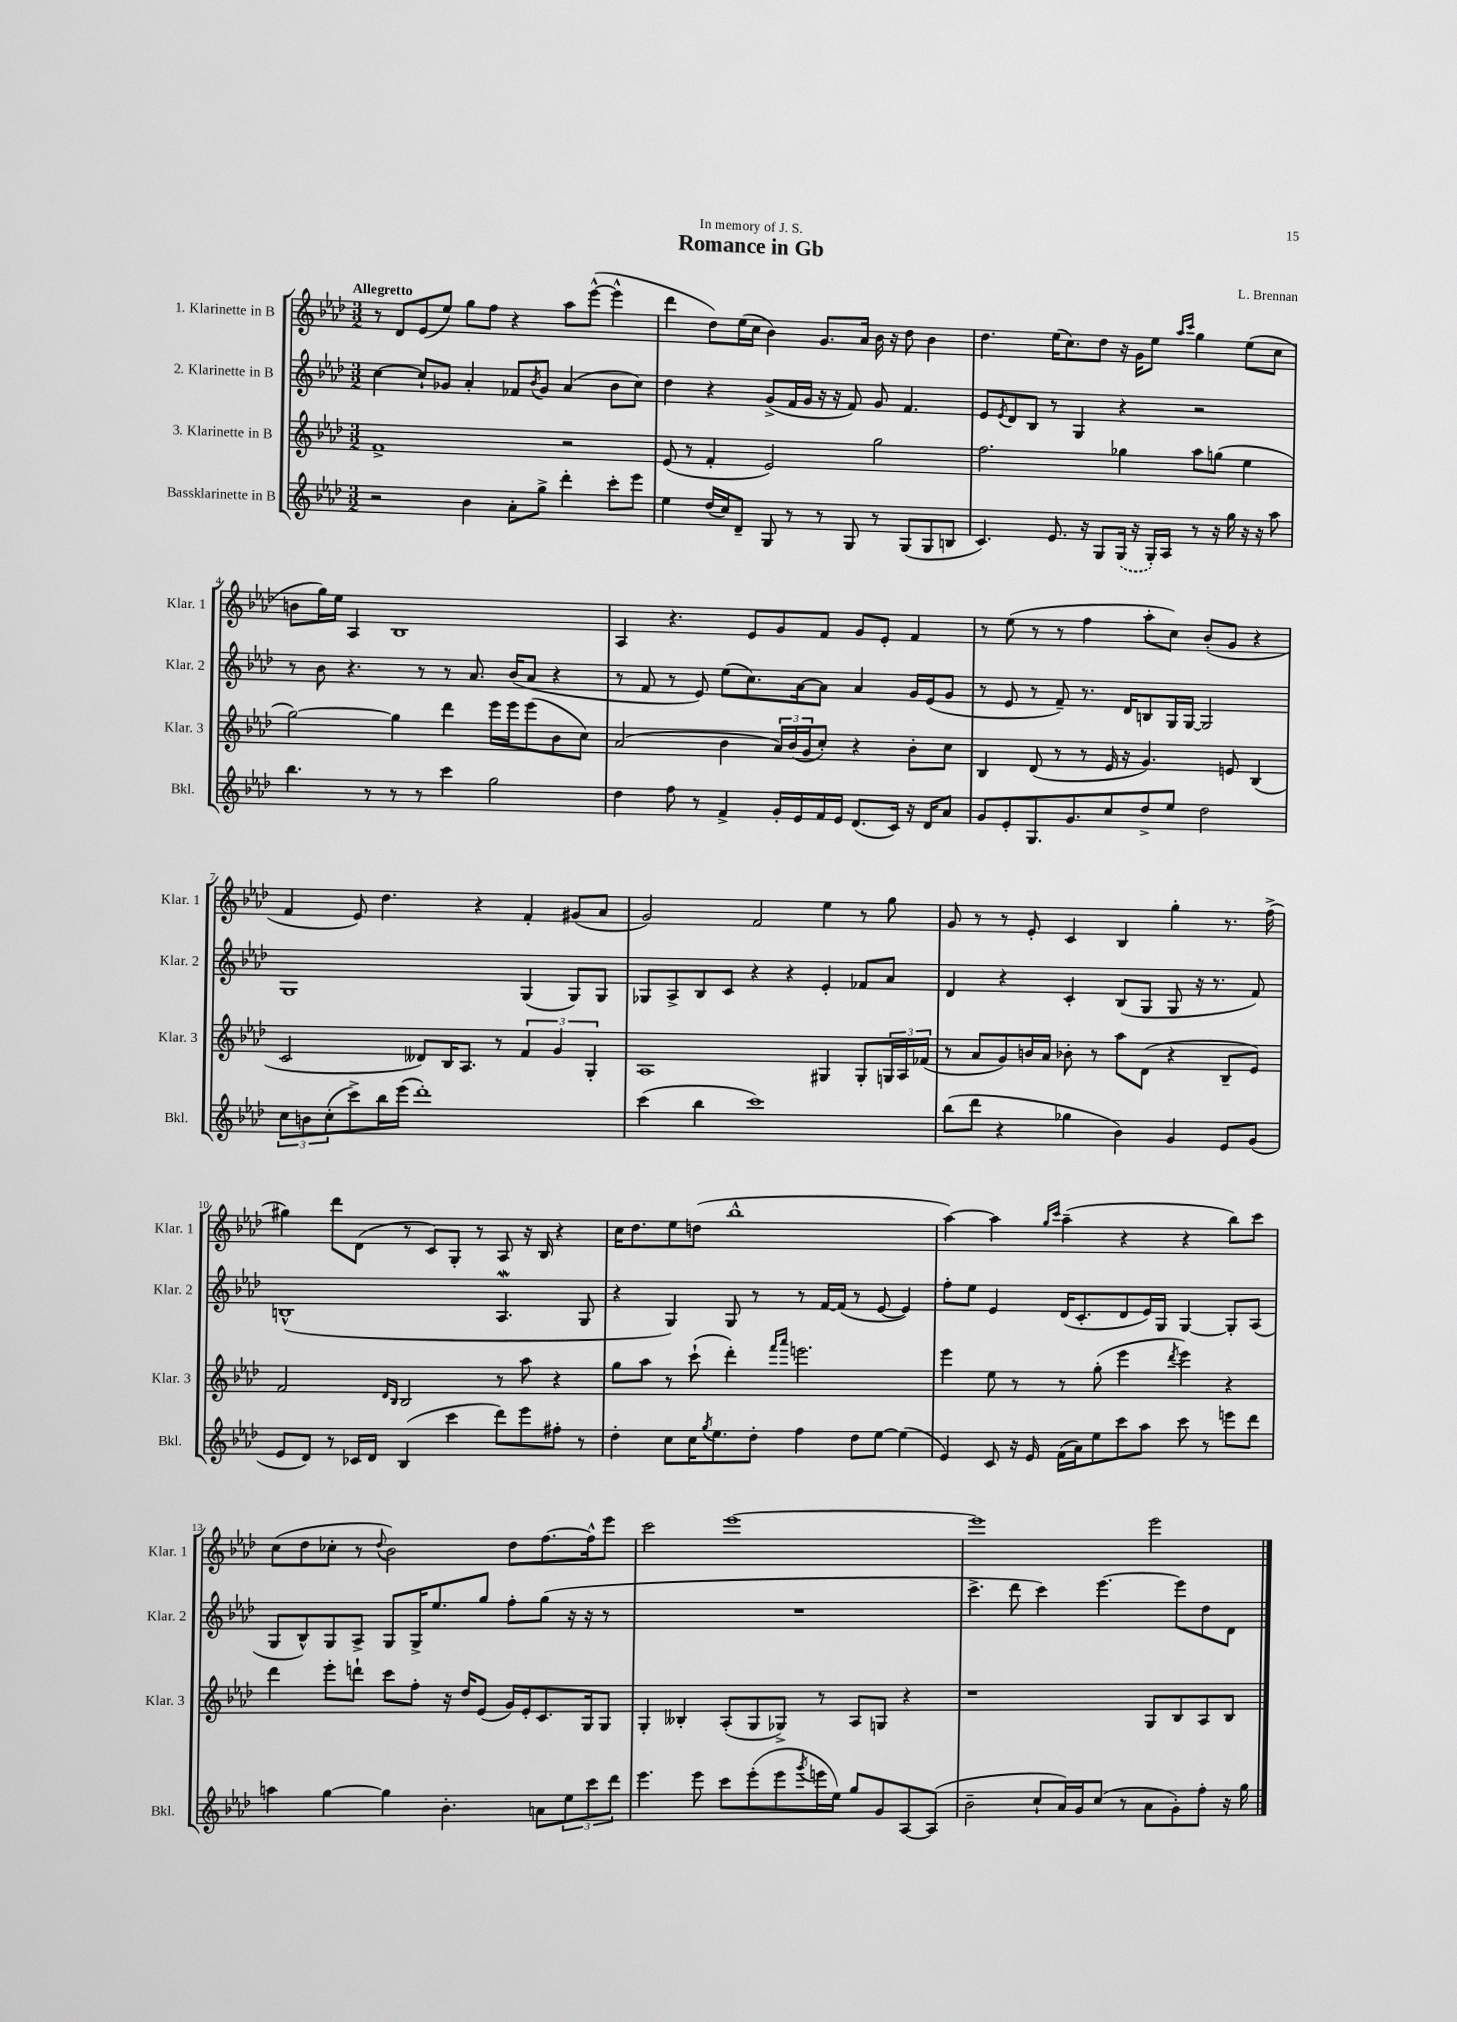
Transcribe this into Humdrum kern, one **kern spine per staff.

**kern	**kern	**kern	**kern
*staff4	*staff3	*staff2	*staff1
*clefG2	*clefG2	*clefG2	*clefG2
*k[b-e-a-d-]	*k[b-e-a-d-]	*k[b-e-a-d-]	*k[b-e-a-d-]
*M3/2	*M3/2	*M3/2	*M3/2
2r	1f^	[4cc	8r
.	.	.	8d-
.	.	8cc`]	(8e-
.	.	8g-	8ee-)
4b-	.	4a-'	8gg
.	.	.	8ff
8a-'	.	8f-	4r
.	.	8qb-	.
8gg^	.	8g-	.
4ddd-'	2r	(4a-	8aa-
.	.	.	([8eee-^^
8ccc'	.	8b-	4eee-^^]
8eee-	.	8cc)	.
=	=	=	=
4ee-	(8e-	4dd-	4ddd-
.	8r	.	.
(16dd-	4f'	4r	8dd-)
16cc)	.	.	.
8d-~	.	.	(16ee-
.	.	.	16cc
8G	2e-)	(8g^	4b-)
8r	.	16f	.
.	.	16g	.
8r	.	16r	8.g
.	.	16r	.
8G	.	8f)	.
.	.	.	16a-
8r	2gg	8g	16b-
.	.	.	16r
(8G	.	4.f	8dd-
8G	.	.	4b-
8B	.	.	.
=	=	=	=
4.c)	2.ff	8e-	4.dd-
.	.	8qe-	.
.	.	8d-	.
.	.	8B-	.
8.e-	.	8r	(16ee-
.	.	.	8.cc)
.	.	4G	.
16r	.	.	.
8G	.	.	8dd-
(16G	4gg-	4r	16r
16r	.	.	16g
16G')	.	.	8ee-
16A-	.	.	.
.	.	.	16qqaa-
.	.	.	16qqccc
8r	8aa-	2r	4gg
16r	(8gg	.	.
16gg	.	.	.
16r	4ee-	.	(8ee-
16r	.	.	.
8aa-	.	.	8cc
=	=	=	=
4.bb-	[2gg)	8r	8b
.	.	8b-	16gg)
.	.	.	16ee-
.	.	4.r	4A-
8r	.	.	.
8r	4gg]	.	1B-
8r	.	8r	.
4ccc	4ddd-	8r	.
.	.	8.a-	.
2gg	16eee-	.	.
.	16eee-	(16b-	.
.	(8eee-	8a-	.
.	8b-	4r	.
.	8cc)	.	.
=	=	=	=
4dd-	(2a-	8r	4A-
.	.	8f	.
8ff	.	8r	4.r
8r	.	8e-)	.
4f^	4b-	(8ee-	.
.	.	8.cc)	8e-
16g'	24a-)	.	8g
.	(24b-	.	.
16e-	.	[16a-	.
.	24g	.	.
16f	8cc')	8a-]	8f
16e-	.	.	.
(8.d-	4r	4a-	8g
.	.	.	8e-'
16c)	.	.	.
16r	8b-'	16g	4f
16d-	.	(16e-	.
8a-	8cc	8g	.
=	=	=	=
8g	4B-	8r	8r
8e-'	.	8e-	(8ee-
8.G	(8d-	8r	8r
.	8r	8f~)	8r
8.g	.	.	.
.	8r	8.r	4ff
8cc	16e-	.	.
.	16r	16d-	.
8dd-^	4.g)	8B	8aa-'
8ee-	.	16G	8cc)
.	.	[16G	.
2dd-	.	2G]	(8b-'
.	8e	.	8g
.	(4B-	.	4r
=	=	=	=
12cc	2c	1G	4f
12b	.	.	.
(12cc'	.	.	.
8ccc^)	.	.	8e-)
16bb-	.	.	4.dd-
(16eee-	.	.	.
1ddd-')	8d--)	.	.
.	16B-	.	.
.	8.A-	.	.
.	.	.	4r
.	8r	.	.
.	6f	(4G	4f'
.	6g	.	.
.	.	8G)	(8g#
.	6G'	.	.
.	.	8G	8a-
=	=	=	=
(4ccc	1A-	8G-	2g)
.	.	8A-^	.
4bb-	.	8B-	.
.	.	8c	.
1ccc)	.	4r	2f
.	.	4r	.
.	4G#	4e-'	4ee-
.	8G#'	8f-	8r
.	24G	8a-	8gg
.	24A-	.	.
.	(24f-	.	.
=	=	=	=
(8bb-	8r	4d-	8g
8ddd-	8a-	.	8r
4r	8g)	4r	8r
.	16b	.	8e-'
.	16a-	.	.
4gg-	8b-'	4c'	4c
.	8r	.	.
4b-)	8aa-	(8B-	4B-
.	(8d-	8G	.
4g	4r	8G	4gg'
.	.	16r	.
.	.	8.r	.
8e-	8B-~	.	8.r
(8g	8e-)	8f)	.
.	.	.	(16ff^
=	=	=	=
8e-	2f	(1B^^	4gg#)
8d-)	.	.	.
8r	.	.	8ddd-
16c-	.	.	(8d-
16d-	.	.	.
.	16qqd-	.	.
.	16qqB-	.	.
(4B-	2B-	.	8r
.	.	.	8c)
4ccc	.	.	8G'
.	.	.	8r
8ddd-)	8r	4.A-	8A-
8eee-	8aa-	.	16r
.	.	.	16B-
8ff#'	4r	.	4r
8r	.	8G	.
=	=	=	=
4dd-'	8gg	4r	16cc
.	.	.	8.dd-
.	8aa-	.	.
8cc	8r	4G)	8ee-
16cc	(8ccc`	.	(8dd
8qgg	.	.	.
8.ee-	.	.	.
.	4ddd-')	8G	1bb-^^
8dd-'	.	8r	.
.	16qqfff	.	.
.	16qqaaa-	.	.
4ff	2.eee	8r	.
.	.	[16f	.
.	.	(16f]	.
8dd-	.	8r	.
[8ee-	.	[8e-	.
(4ee-]	.	4e-])	.
=	=	=	=
4e-)	4eee-	8ff'	[4aa-)
.	.	8ee-	.
8c	8ee-	4e-	4aa-]
16r	8r	.	.
16e-	.	.	.
.	.	.	16qqgg
.	.	.	16qqccc
(16f	8r	(16d-	(4aa-~
16a-)	.	8.c'	.
8ee-	(8gg'	.	.
8ccc	4eee-	8d-	4r
8aa-	.	16e-)	.
.	.	16G	.
.	8qddd-	.	.
8ccc	4eee-)	[4G	4r
8r	.	.	.
8eee	4r	8G']	8bb-)
8ddd-	.	(8A-	8ccc
=	=	=	=
4aa	4ddd-	8G	(8cc
.	.	8B-^^)	8dd-
[4gg	8eee-'	8G	8cc-'
.	8ddd`	8A-^	8r
.	.	.	8qqdd-
4gg]	8ccc	8G	2b-)
.	8ff'	16G^	.
.	.	8.ee-	.
4.b-'	16r	.	.
.	16dd-	.	.
.	(8e-	8gg	.
.	16g)	8ff'	8dd-
.	16e-'	.	.
8a	8.c	(8gg	[8.ff
12ee-	.	16r	.
.	16G	16r	16ff^^]
12ccc	.	.	.
.	8G	8r	8eee-
12ddd-	.	.	.
=	=	=	=
4.eee-	4G'	1.r	2ccc
.	4B--'	.	.
8eee-	.	.	.
8ccc	(8A-'	.	[1eee-
(8eee-'	8G	.	.
8eee-	8G-^)	.	.
8qggg	.	.	.
16eee	8r	.	.
16ee-)	.	.	.
8gg	8A-	.	.
8g	8G	.	.
[8A-	4r	.	.
(8A-]	.	.	.
=	=	=	=
2b-~	1r	4.ccc^	1eee-]
.	.	8ddd-	.
8cc`	.	4ccc)	.
16a-)	.	.	.
16g	.	.	.
(8cc	.	[4.eee-	.
8r	.	.	.
8a-	8G	.	2eee-
8g')	8B-	8eee-]	.
8ff'	8A-	8dd-	.
16r	8B-	8d-	.
16gg	.	.	.
==	==	==	==
*-	*-	*-	*-
